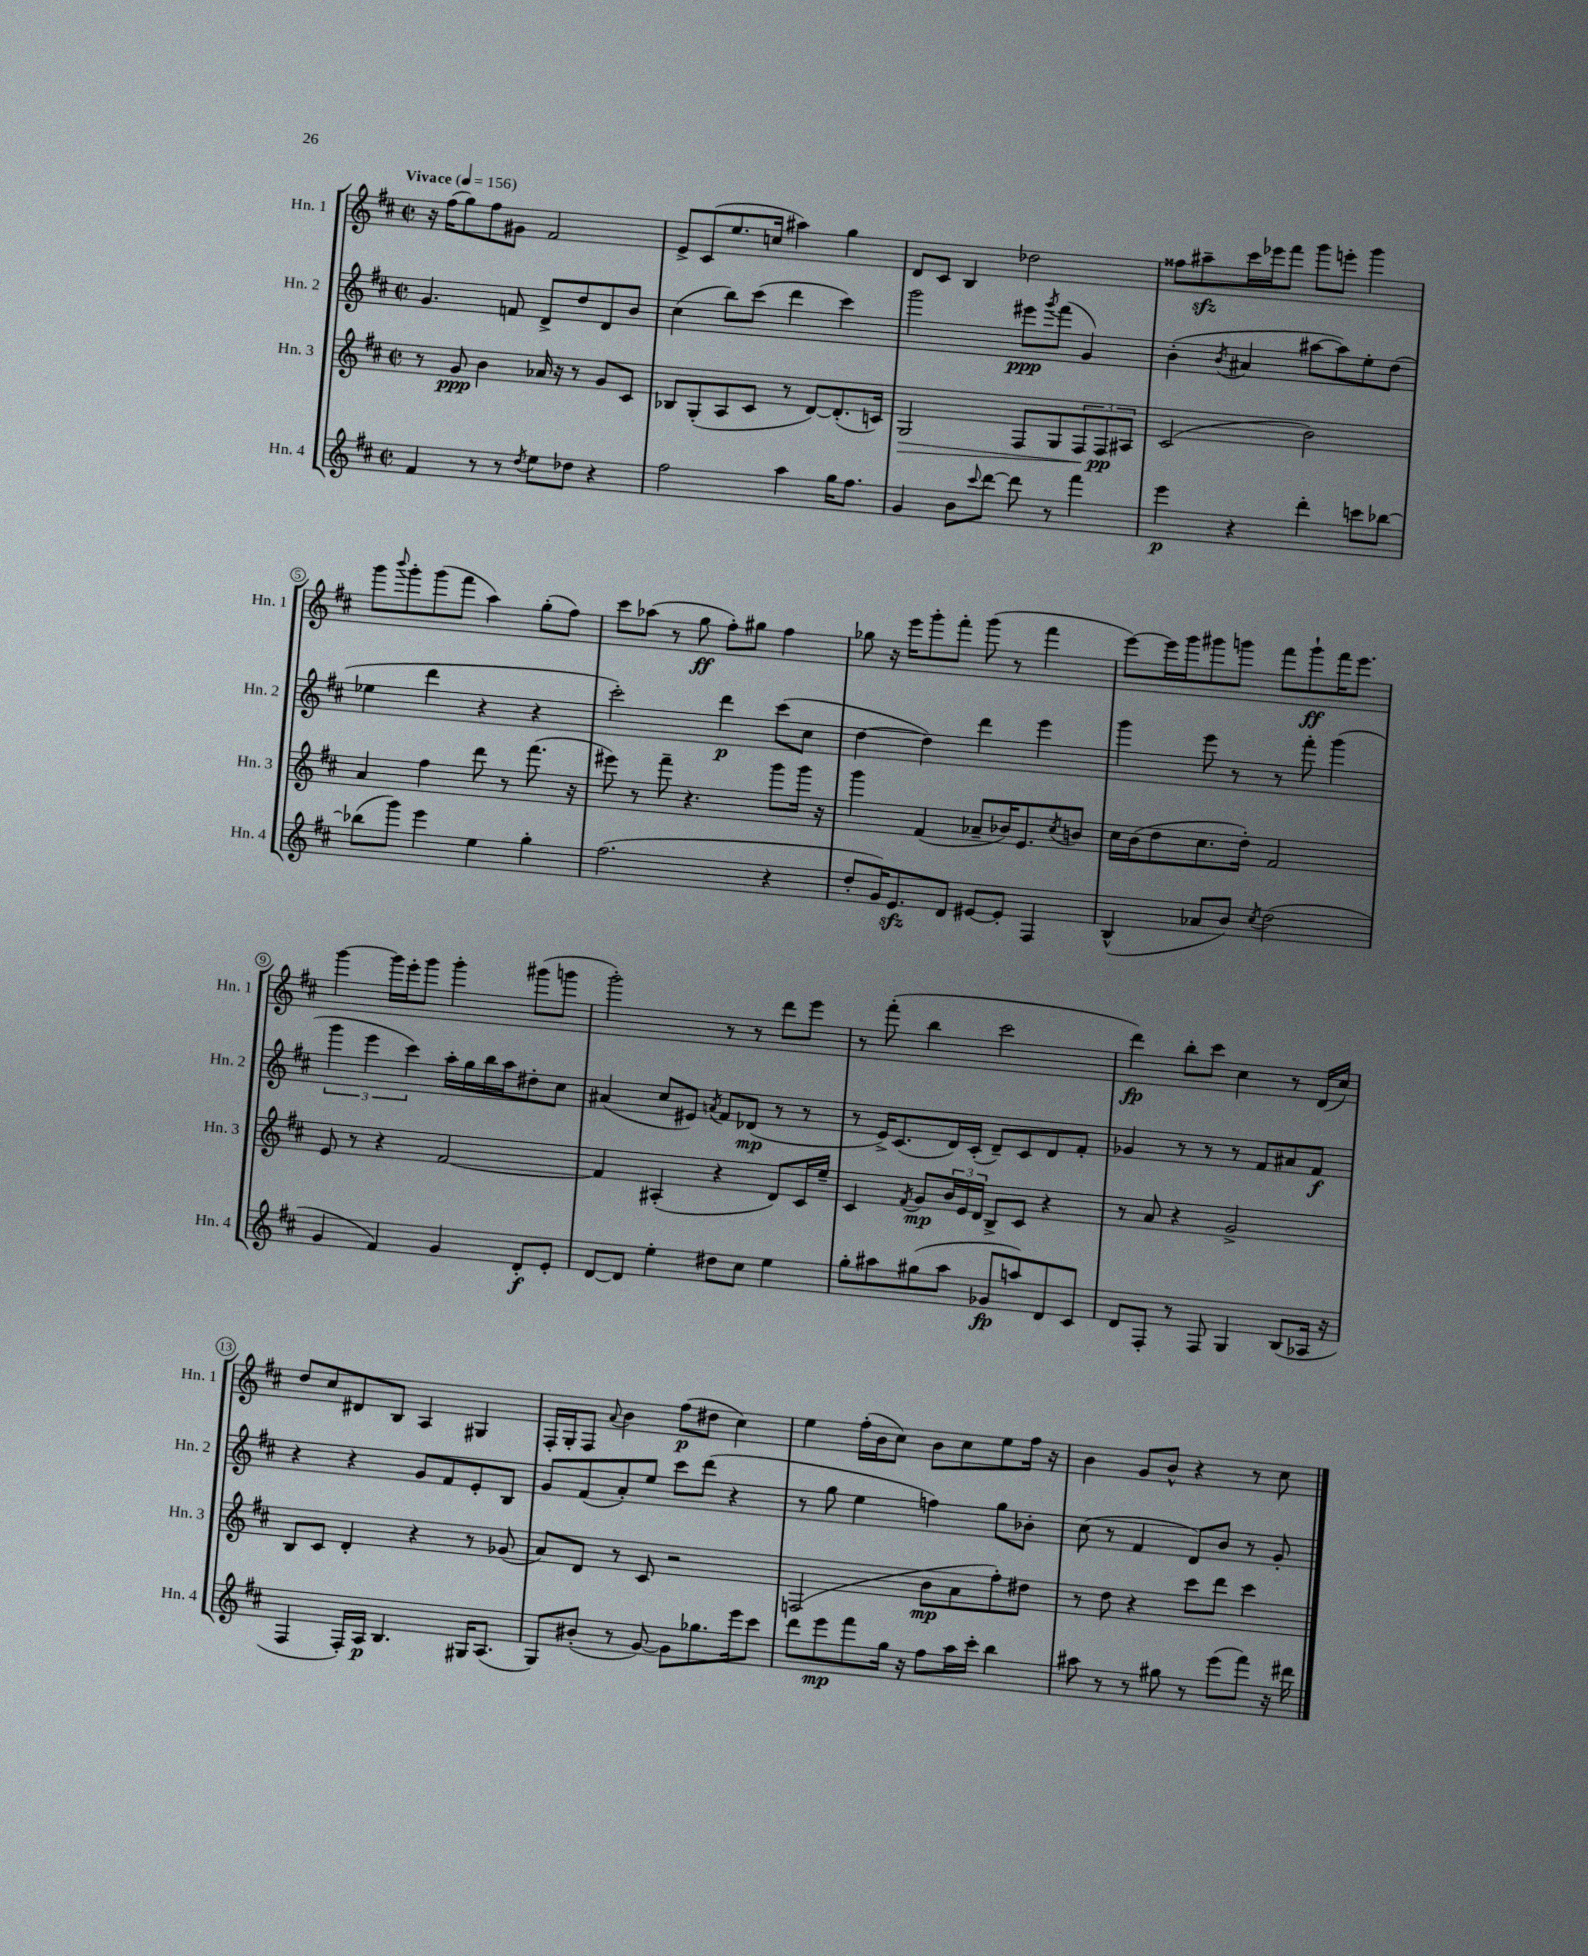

**kern	**kern	**kern	**kern
*staff4	*staff3	*staff2	*staff1
*clefG2	*clefG2	*clefG2	*clefG2
*k[f#c#]	*k[f#c#]	*k[f#c#]	*k[f#c#]
*M2/2	*M2/2	*M2/2	*M2/2
*met(c|)	*met(c|)	*met(c|)	*met(c|)
*MM156	*MM156	*MM156	*MM156
4f#	8r	4.g	16r
.	.	.	(16ff#
.	8g	.	8gg)
8r	4b	.	8ff#
8r	.	8f	8g#
8qdd	.	.	.
8ee	16a-	8d^	2f#
.	16r	.	.
8dd-	8r	8dd	.
4r	8g	8d	.
.	8c#	8b	.
=	=	=	=
2ff#	8B-	(4cc#	8e^
.	(8G'	.	(8c#
.	8A	8bb)	8.ee
.	8c#	(8ccc#	.
.	.	.	16cc
4aa	8r	4ddd	4aa#)
.	[8d)	.	.
16gg	(8.d']	4ccc#)	4gg
8.ff#	.	.	.
.	16c)	.	.
=	=	=	=
4g	2G	2ggg	8d
.	.	.	8c#
8b	.	.	4B
8qqccc#	.	.	.
[8ddd	.	.	.
8ddd]	8F#	8eee#	2dd-
.	.	8qggg	.
8r	8G	(8fff#	.
4fff#	12F#	4g)	.
.	12F#	.	.
.	12A#	.	.
=	=	=	=
4eee	(2c#	(4b'	8ff##
.	.	.	8aa#~
.	.	8qb	.
4r	.	4a#	16ccc#
.	.	.	16eee-
.	.	.	8fff#
4ddd'	2b)	[8aa#	8ggg
.	.	8aa#])	8eee'
8ccc	.	8ee'	4ggg
[8bb-	.	(8dd	.
=	=	=	=
(8bb-]	4a	4ee-	8ggg
.	.	.	8qqbbb
8ggg)	.	.	8ggg'
4eee	4ff#	4ddd	(8ggg
.	.	.	8fff#
4ee	8ddd	4r	4aa)
.	8r	.	.
4gg'	(8.fff#	4r	(8gg'
.	.	.	8ff#)
.	16r	.	.
=	=	=	=
(2.ff#	8eee#)	2ccc#')	8ccc#
.	8r	.	(8aa-
.	8fff#~	.	8r
.	4.r	.	8gg
.	.	4ddd	8ff#')
.	.	.	8gg#
4r	8ggg	(8ccc#	4ff#
.	16ggg	8cc#	.
.	16r	.	.
=	=	=	=
8dd'	4ggg	[4dd	8gg-
16g)	.	.	16r
8.e	.	.	16eee
.	(4f#	4dd])	8ggg'
8d	.	.	8fff#'
[8e#	8a-~	4ddd	(8ggg
8e#']	16b-)	.	8r
.	8.e	.	.
4F#	.	4eee	4fff#
.	8qcc#	.	.
.	8b	.	.
=	=	=	=
(4B^^	16cc#	4ggg	[8eee)
.	(16b	.	.
.	8dd	.	16eee]
.	.	.	16ggg
8a-	8.cc#	8eee	8ggg#
8b)	.	8r	8ggg
.	16dd')	.	.
8qcc#	.	.	.
(2dd	2f#	8r	8fff#
.	.	8fff#'	8ggg`
.	.	(4ggg	16fff#
.	.	.	8.eee
=	=	=	=
4g	8e	6ggg	[4ggg
.	8r	.	.
.	.	6eee	.
4f#)	4r	.	16ggg]
.	.	.	16eee'
.	.	6ccc#)	.
.	.	.	8ggg
4g	[2f#	16aa'	4ggg'
.	.	16gg	.
.	.	16bb	.
.	.	16aa	.
8d'	.	8dd#'	(8ggg#
8e'	.	8cc#	8ggg
=	=	=	=
[8d	4f#]	(4a#	2ggg')
8d]	.	.	.
4ee'	(4A#'	8cc#	.
.	.	8e#)	.
.	.	8qa	.
8dd#	4r	8f#	8r
8cc#	.	(8d-	8r
4ee	8d)	8r	8ddd
.	16c#	8r	8eee
.	16ee~	.	.
=	=	=	=
8gg'	4c#	8r	8r
8aa#	.	16e^)	(8fff#'
.	.	(8.c#	.
.	8qf#	.	.
(8gg#	8g	.	4bb
8aa#	24b	16d)	.
.	24e	.	.
.	.	(16c#'	.
.	24d	.	.
8g-	8B^	8d~)	2ccc#
8aa)	8c#	8c#	.
8d	4r	8d	.
8c#	.	8f#'	.
=	=	=	=
8d	8r	4g-	4ddd)
8F#'	8a	.	.
8r	4r	8r	8bb'
8F#	.	8r	8ccc#
4G	2g^	8r	4cc#
.	.	8f#	.
(8B	.	8a#	8r
16A-	.	8f#	(16d
16r	.	.	16cc#)
=	=	=	=
4F#	8B	4r	8dd
.	8c#	.	8cc#
16F#')	4d'	4r	8d#
16A	.	.	.
4.B	.	.	8B
.	4r	8g	4A
.	.	8f#	.
16G#	8r	8e'	4G#
(8.A	.	.	.
.	(8g-	8B	.
=	=	=	=
8G)	8a)	8g	16F#'
.	.	.	16G'
(8b#'	8d	(8f#	8F#
.	.	.	8qqa
8r	8r	8a')	4b
[8g)	8c#	8ee	.
8g]	2r	8ccc#	(8ff#
8.gg-	.	(8ddd	8dd#
.	.	4r	4cc#)
16eee	.	.	.
8ccc#	.	.	.
=	=	=	=
8ddd	(2F	8r	4ee
8eee	.	8gg	.
8fff#	.	4ee	(16ff#'
.	.	.	16b
16gg	.	.	8cc#)
16r	.	.	.
8ff#	8b	4ff)	8b
16aa	8a	.	8cc#
16ccc#'	.	.	.
4bb	8ff#')	8gg	8ee
.	8dd#	8b-'	16ff#
.	.	.	16r
=	=	=	=
8aa#	8r	(8cc#	4b
8r	8dd	8r	.
8r	4r	4f#	8g
8gg#	.	.	8b^^
8r	8ccc#	8d)	4r
(8eee	8ddd	8b	.
8fff#)	4ccc#	8r	8r
16r	.	8g'	8cc#
16ddd#	.	.	.
==	==	==	==
*-	*-	*-	*-
